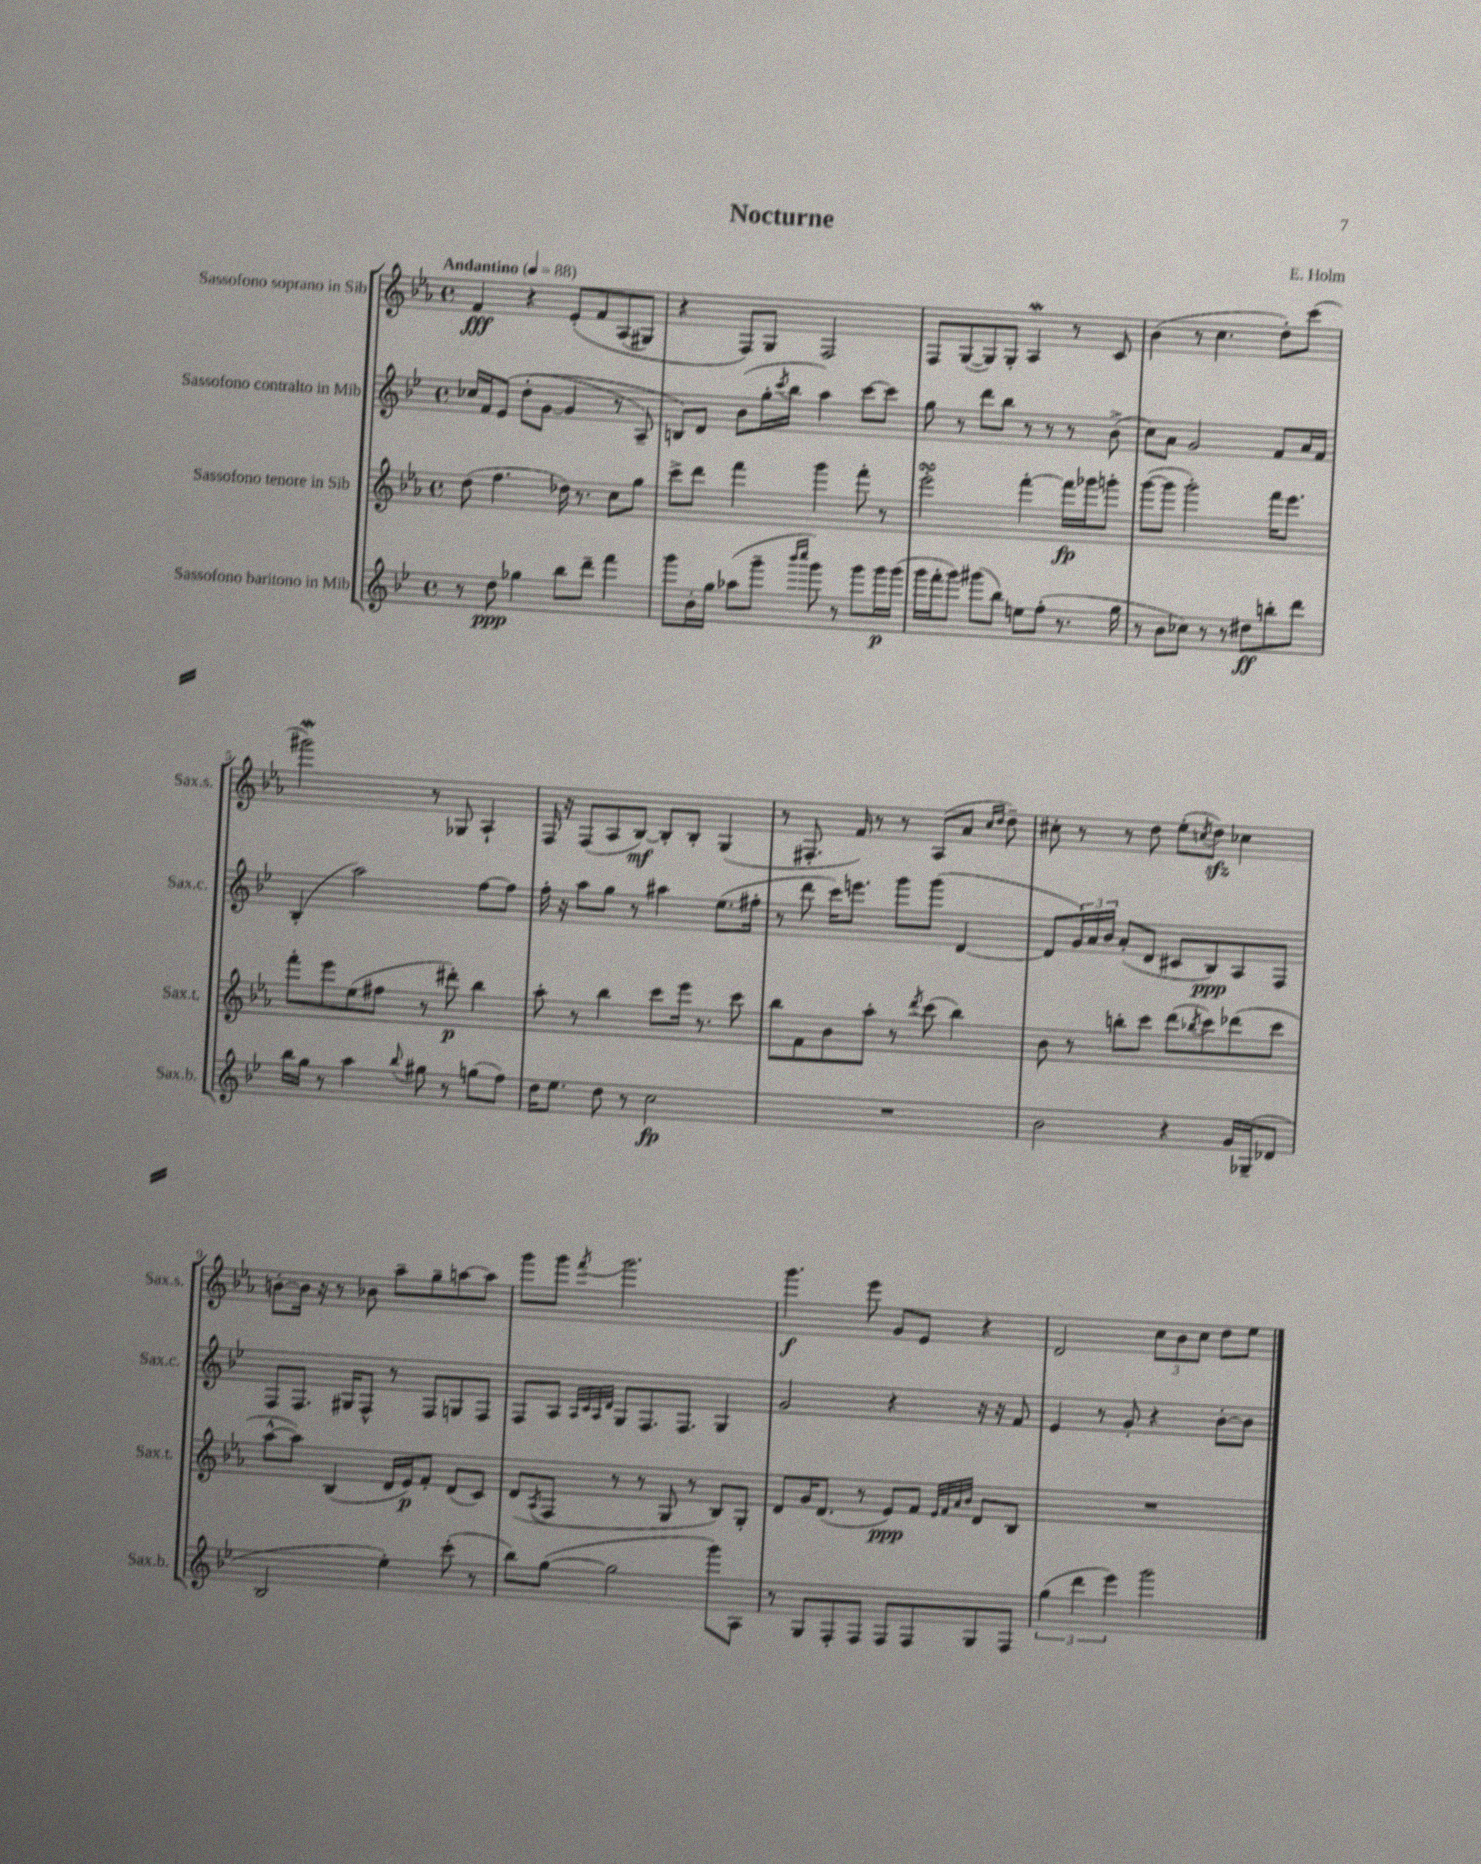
\header { title = "Nocturne" composer = "E. Holm" }
<<
\new StaffGroup <<
\new Staff = "s0" \with { instrumentName = "Sassofono soprano in Sib" shortInstrumentName = "Sax.s." } {
    \clef treble \key ees \major \defaultTimeSignature \time 4/4 \tempo "Andantino" 4 = 88
    f'4\fff r4 ees'8-.\( f'8 aes8( gis8) |
    r4 f8\) g8 f2 |
    f8 g8~( g8) g8-. aes4\mordent r8 c'8 |
    bes'4( r8 c''4. d''8-.) c'''8( |
    gis'''2\mordent) r8 ges8 aes4-! |
    f16 r16 f8( aes8 bes8~\mf) bes8-. bes8-. g4( |
    r8 fis8.-. f'16) r8 r8 aes8( aes'8 \grace { c''16 d''16 } d''8--) |
    cis''8-. r8 r8 d''8 ees''8-.( \acciaccatura { c''8 } d''8\sfz) ces''4 |
    b'8~-. b'16 r16 r8 bes'8 aes''8-- g''8-- a''8~ a''8 |
    g'''8 g'''8 \acciaccatura { f'''8 } g'''2. |
    g'''4.\f ees'''8 g'8 ees'8 r4 |
    d'2 \tuplet 3/2 { c''8 bes'8 c''8 } d''8 ees''8 \bar "|." |
}
\new Staff = "s1" \with { instrumentName = "Sassofono contralto in Mib" shortInstrumentName = "Sax.c." } {
    \clef treble \key bes \major \defaultTimeSignature \time 4/4
    ces''16 f'16 ees'8\( d''8-.( g'8~ g'4 r8 a8--) |
    b8\) d'8 bes'8( g''16-. \acciaccatura { c'''8 } bes''16 a''4) c'''8~ c'''8 |
    g''8 r8 d'''8 bes''8 r8 r8 r8 bes'8->( |
    c''8) a'8 g'2 f'8 a'16 f'16 |
    bes4-.( a''2) f''8~ f''8 |
    f''16-. r16 a''8 g''8 r8 ais''4 ees''8.( fis''16-. |
    r8 d'''8 c'''16) e'''8. g'''8 g'''8( d'4~ |
    d'8 \tuplet 3/2 { g'16) a'16 bes'16 } a'8-.( d'8 cis'8 bes8\ppp) a8 f8 |
    f8 f8. gis16 f8-^ r8 f8 g8 f8 |
    f8 a8 \grace { a32 c'32 a32 d'32 } g8 f8. f8. g4 |
    g'2 r4 r16 r16 f'8 |
    ees'4 r8 g'8-. r4 bes'8~-. bes'8 \bar "|." |
}
\new Staff = "s2" \with { instrumentName = "Sassofono tenore in Sib" shortInstrumentName = "Sax.t." } {
    \clef treble \key ees \major \defaultTimeSignature \time 4/4
    d''8( f''4. des''16) r8. c''8 g''8 |
    c'''8-> d'''8 f'''4 g'''4 f'''8-. r8 |
    ees'''2-.\turn f'''4~-. f'''16\fp ges'''16 g'''8-. |
    g'''8~( g'''8 g'''2-.) f'''16 ees'''8. |
    f'''8-. ees'''8 ees''8( fis''8 r8 dis'''8-.\p) bes''4 |
    aes''8-. r8 bes''4 c'''8 ees'''16 r8. c'''8 |
    bes''8 f'8 bes'8 aes''8-. r8 \acciaccatura { d'''8 } c'''8( bes''4) |
    bes'8 r8 b''8-. c'''8 d'''8( \acciaccatura { bes''8 } c'''8) des'''8( c'''8 |
    aes''8~-^ aes''8) bes4( d'16 ees'16\p) f'8-. d'8( c'8) |
    d'8( \acciaccatura { aes8 } f8 r8 r8 g8 r8 bes8) g8-. |
    d'8 g'16 d'8.( r8 ees'8\ppp) f'8 \grace { ees'32 f'32 aes'32 bes'32 } d'8 bes8 |
    R1 \bar "|." |
}
\new Staff = "s3" \with { instrumentName = "Sassofono baritono in Mib" shortInstrumentName = "Sax.b." } {
    \clef treble \key bes \major \defaultTimeSignature \time 4/4
    r8 d''8\ppp ges''4 bes''8 d'''8-- f'''4 |
    g'''8 bes'16-. g''16 aes''8( g'''8-- \grace { bes'''16 c''''16 } g'''8) r8 g'''8 g'''16\p g'''16( |
    g'''16 f'''16-. g'''8) gis'''8( bes''8) e''8 f''8-.( r8. g''16 |
    r8 bes'8 ces''8) r8 r8 dis''8\ff b''8-. d'''8 |
    bes''16 g''16 r8 a''4 \appoggiatura { bes''8 } gis''8 r8 g''8( f''8) |
    d''16 ees''8. d''8 r8 c''2\fp |
    R1 |
    bes'2 r4 g'16 ges16--( des'8 |
    bes2 ees''4-.) c'''8-.( r8 |
    bes''8) g''8~( g''2 g'''8) a8 |
    r8 g8 f8-. f8 f8 f8 g8 f8 |
    \tuplet 3/2 { g''4( d'''4 ees'''4) } g'''2 \bar "|." |
}
>>
>>
